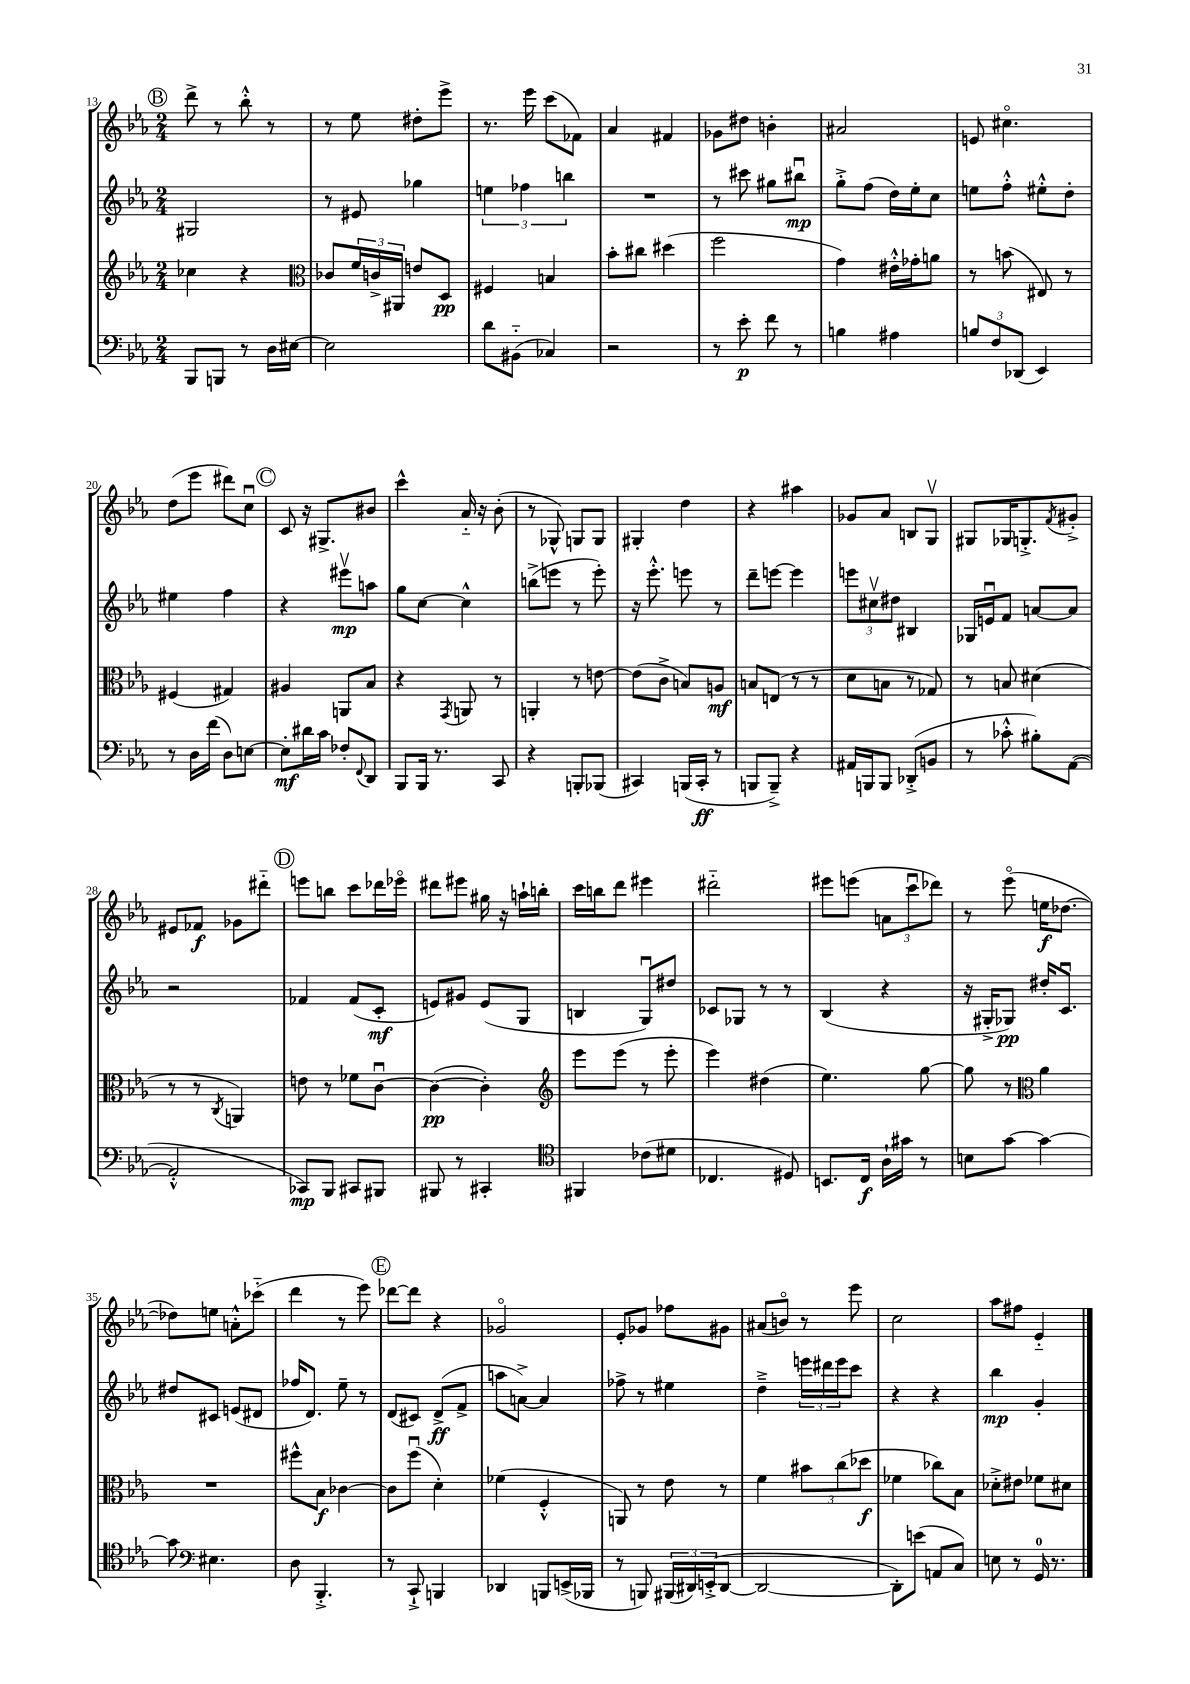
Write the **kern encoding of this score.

**kern	**kern	**kern	**kern
*staff4	*staff3	*staff2	*staff1
*clefF4	*clefG2	*clefG2	*clefG2
*k[b-e-a-]	*k[b-e-a-]	*k[b-e-a-]	*k[b-e-a-]
*M2/4	*M2/4	*M2/4	*M2/4
8BBB-	4cc-	2G#	8ddd^
8BBB	.	.	8r
8r	4r	.	8bb-'^^
16D	.	.	8r
[16E#	.	.	.
=	=	=	=
*	*clefC3	*	*
2E#]	8c-	8r	8r
.	24f	8e#	8ee-
.	24c^	.	.
.	24AA#	.	.
.	8e	4gg-	8dd#'
.	8D	.	8eee-^
=	=	=	=
8d	4F#	6ee	8.r
(8BB#'~	.	.	.
.	.	6ff-	.
.	.	.	16eee-
4C-)	4B	.	(8ccc
.	.	6bb	.
.	.	.	8f-)
=	=	=	=
2r	8b-'	2r	4a-
.	8cc#	.	.
.	(4dd#	.	4f#
=	=	=	=
8r	2ff	8r	8g-
8e-'	.	8ccc#	8dd#
8f	.	8gg#	4b'
8r	.	8bb#u	.
=	=	=	=
4B	4g)	8gg'^	2a#
.	.	(8ff	.
4A#	16e#'^^	16dd)	.
.	16g-'	16ee-'	.
.	8a	8cc	.
=	=	=	=
12B	8r	8ee	8e
12F	.	.	.
.	(8b	8ff'^^	4.cc#o
(12DD-	.	.	.
4EE-)	8E#)	8ee#'^^	.
.	8r	8dd'	.
=	=	=	=
8r	(4F#	4ee#	(8dd
16D	.	.	8eee-
(16f	.	.	.
8D)	4G#)	4ff	8ddd#)
[8E	.	.	8ccu
=	=	=	=
8E']	4A#	4r	8c
16d#	.	.	16r
16c	.	.	8.G#^
8F-'	8AA	8eee#v	.
8qqFF	.	.	.
8DD	8B-	8aa	8b#
=	=	=	=
8BBB-	4r	8gg	4ccc^^
16BBB-	.	[8cc	.
8.r	.	.	.
.	8qGG	.	.
.	8AA	4cc^^]	16a-'~
.	.	.	16r
8CC	8r	.	(8b-'
=	=	=	=
4r	4AA'	(8bb^	8r
.	.	8eee	8G-^^)
8BBB'	8r	8r	8G
(8BBB-	[8e	8eee')	8G
=	=	=	=
4CC#)	(8e]	16r	4G#'
.	.	8.eee-'^^	.
.	8c^	.	.
(16BBB	8B)	8eee	4dd
16CC#'	.	.	.
8r	8A	8r	.
=	=	=	=
8BBB	8B	8ddd~	4r
8BBB~^)	(8E	[8eee	.
4r	8r	4eee]	4aa#
.	8r	.	.
=	=	=	=
16AA#	8d	12eee	8g-
16BBB	.	.	.
.	.	12cc#v	.
8BBB	8B	.	8a-
.	.	12dd#	.
(8DD-'^	8r	4B#	8B
8BB	8G-)	.	8Gv
=	=	=	=
8r	8r	16G-	8G#
.	.	16eu	.
8c-'^^	8B	8f	16G-
.	.	.	8.G'^
8B#')	(4d#	[8a	.
.	.	.	8qf
([8AA-	.	8a]	8g#'^
=	=	=	=
2AA-'^^]	8r	2r	8e#
.	8r	.	8f-
.	8qC	.	.
.	4AA)	.	8g-
.	.	.	8ddd#'~
=	=	=	=
8CC-)	8e	4f-	8eee
8BBB-	8r	.	8bb
8CC#	8f-	(8f-	8ccc
8BBB#	[8cu	8c'	16ddd-
.	.	.	16eee-o
=	=	=	=
8BBB#	(4c_	8e)	8ddd#
8r	.	8g#	8eee#
4CC#'	4c'])	(8e	16gg#
.	.	.	16r
.	.	8G	16aa`
.	.	.	16bb'
=	=	=	=
*clefC4	*clefG2	*	*
4FF#	8eee-	4B	16ccc
.	.	.	16bb
.	(8eee-	.	8ddd
(8c-	8r	8Gu)	4eee#
8d#	8eee-'	8dd#	.
=	=	=	=
4.C-	4eee-)	8c-	2ddd#'~
.	.	8G-	.
.	(4dd#	8r	.
8D#)	.	8r	.
=	=	=	=
8.BB	4.ee-)	(4B-	8eee#
.	.	.	(8eee
16C	.	.	.
16A-`	.	4r	12a
16g#	.	.	.
.	.	.	12cccu
8r	[8gg	.	.
.	.	.	12ddd-)
=	=	=	=
8B	8gg]	16r	8r
.	.	16G#'^	.
[8g	8r	8G-)	(8eee-o
*	*clefC3	*	*
4g_	4a-	16dd#'	16ee
.	.	8.cu	[8.dd-
=	=	=	=
8g]	2r	8dd#	8dd-])
*clefF4	*	*	*
4.E#	.	8c#	8ee
.	.	(8e	8a'^^
.	.	8d#	(8ccc-'~
=	=	=	=
8D	8ff#^^	16ff-	4ddd
.	.	8.d)	.
4.BBB-'^	8B-	.	.
.	[4c-	8ee-~	8r
.	.	8r	8eee-)
=	=	=	=
8r	8c-]	(8d	[8ddd-
8CC`^	(8ffu	8c#)	8ddd-]
4BBB	4d')	(8d^	4r
.	.	8f^	.
=	=	=	=
4DD-	(4f-	8aa	2g-o
.	.	[8a^)	.
8BBB	4F'^^	4a]	.
(16EE^	.	.	.
16BBB-	.	.	.
=	=	=	=
8r	8AA)	8ff-^	8e-'
8BBB)	8r	8r	8g-
(24BBB#	8e-	4ee#	8ff-
24DD#)	.	.	.
(24EE'^	.	.	.
[8DD#	8r	.	8g#
=	=	=	=
2DD#_	4f	4dd~^	(8a#
.	.	.	8bo)
.	12b#	24eee	8r
.	.	24ddd#	.
.	(12cc	24eee	.
.	.	8ccc	8eee-
.	12dd-	.	.
=	=	=	=
8DD#'])	4f-	4r	2cc
(8e	.	.	.
8AA	8cc-)	4r	.
8C)	8B-	.	.
=	=	=	=
8E	8d-'^	4bb-	8aa-
8r	8e#	.	8ff#
16GG	8f-	4g'	4e-'~
8.r	.	.	.
.	8d#	.	.
==	==	==	==
*-	*-	*-	*-
